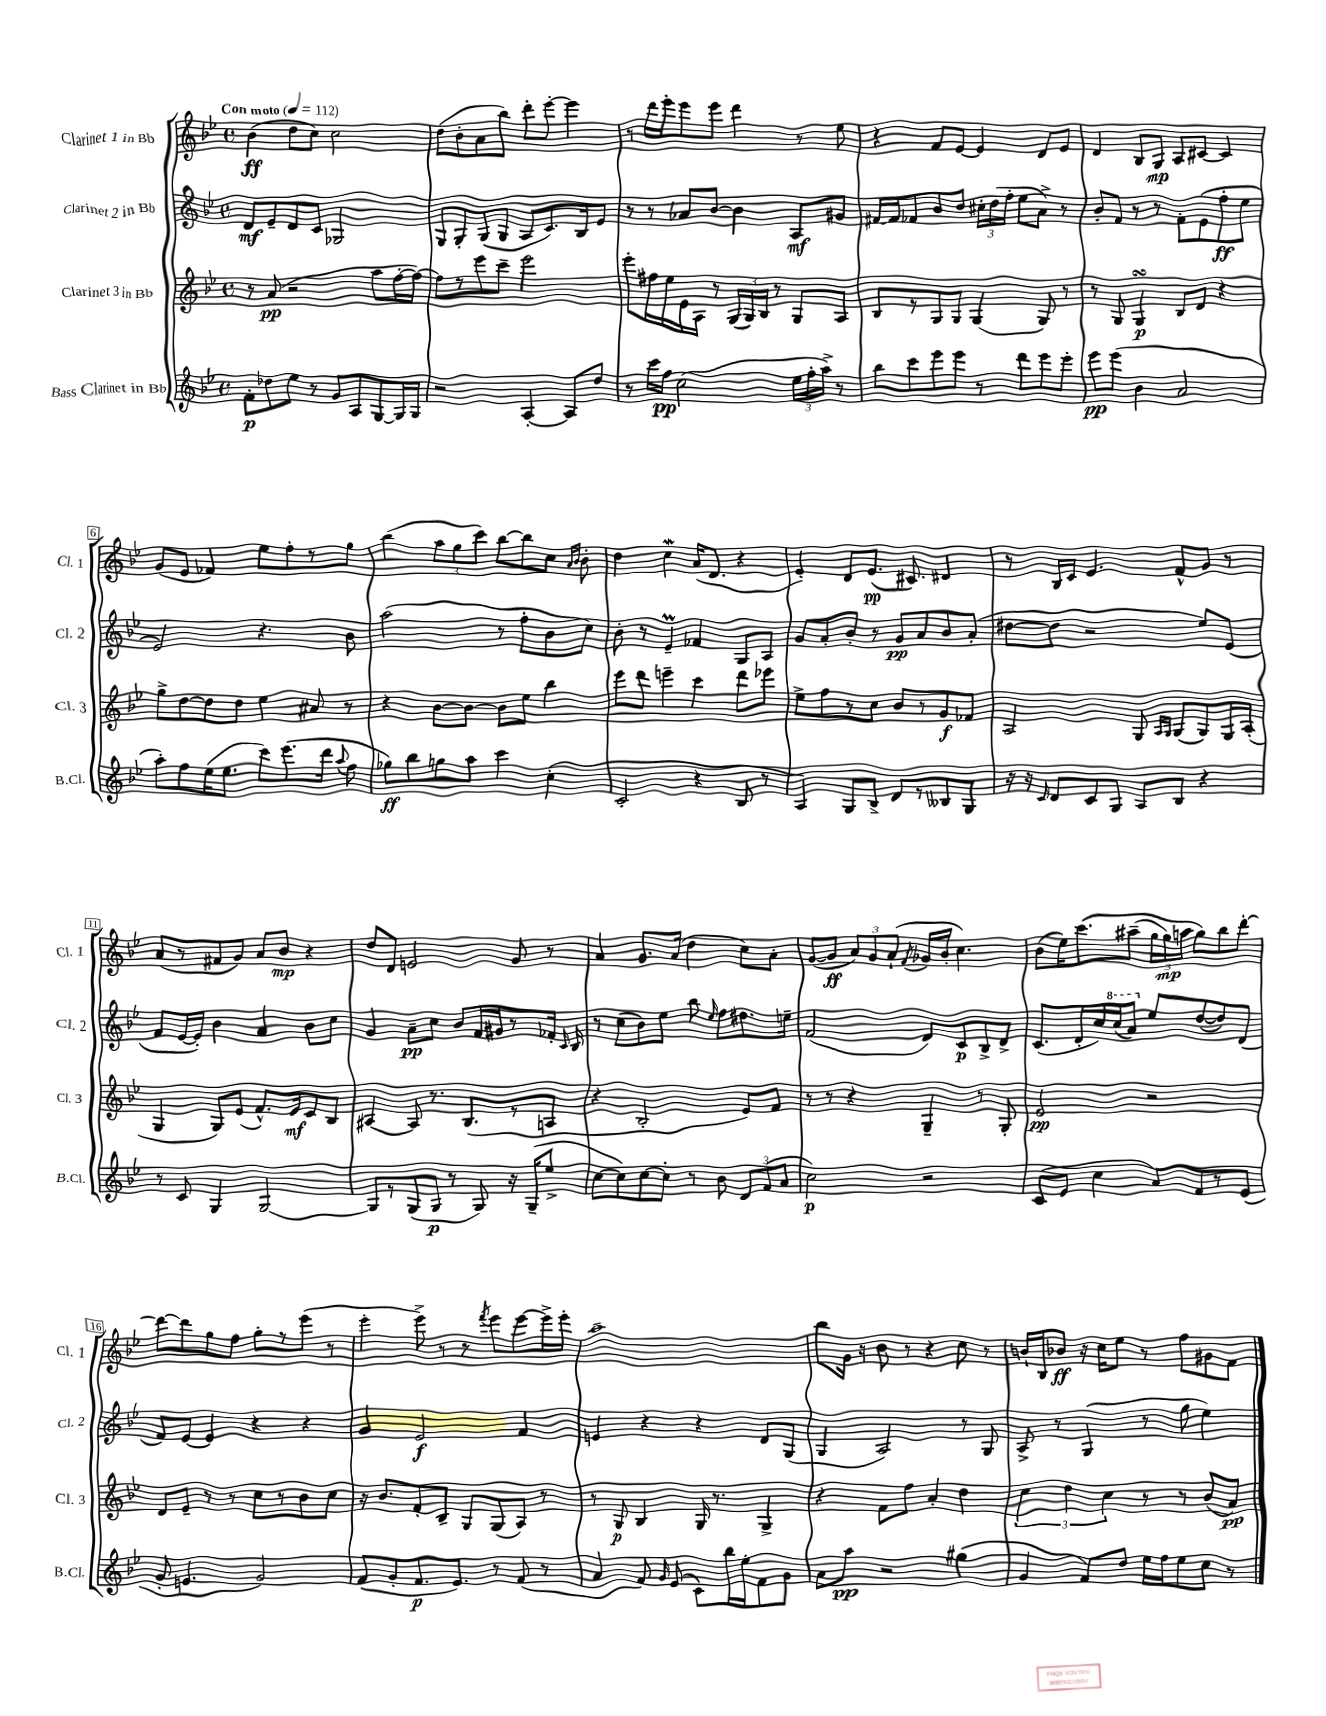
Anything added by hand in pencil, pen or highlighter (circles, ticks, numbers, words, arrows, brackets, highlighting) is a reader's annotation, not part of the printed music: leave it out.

**kern	**kern	**kern	**kern
*staff4	*staff3	*staff2	*staff1
*clefG2	*clefG2	*clefG2	*clefG2
*k[b-e-]	*k[b-e-]	*k[b-e-]	*k[b-e-]
*M4/4	*M4/4	*M4/4	*M4/4
*met(c)	*met(c)	*met(c)	*met(c)
*MM112	*MM112	*MM112	*MM112
8f'	8r	8d	(4b-
8dd-	(8a	8e-~	.
8ee-	2r	8d	8dd
8r	.	8c	8cc)
8g	.	2G-	2cc
8A	.	.	.
[8G	8aa	.	.
16G]	[16ff'	.	.
16G	16ff_)	.	.
=	=	=	=
2r	8ff]	8G	(8dd
.	8r	8G'	8b-'
.	8eee-	(8G	8a
.	8ccc~	8G	8bb-)
[4A'	2eee-	8A	8ddd'
.	.	8.c)	[8eee-'
8A]	.	.	4eee-]
.	.	16B-	.
8dd	.	8e-	.
=	=	=	=
8r	8eee-'	8r	8r
16ccc	16ff#	8r	16ddd
16ff	16ee-	.	16eee-'
(2cc	16e-	8a-	8eee-
.	16A	.	.
.	8r	[8b-	8eee-
.	(24G	4b-]	4ddd
.	24G)	.	.
.	24B-	.	.
.	8r	.	.
24ee-	8G	8A	8r
24ff'	.	.	.
24aa^)	.	.	.
8r	8A	8g#	8ee-
=	=	=	=
8bb-	8B-	[16f#	4r
.	.	16f#]	.
8ccc	8r	8f-	.
8eee-	8G	8b-	8f
8eee-	8G	8dd	[8e-
8r	(4G	24cc#'	4e-]
.	.	(24dd	.
.	.	24ff'	.
8ddd	.	8ee-	.
8eee-	8G)	8a^)	8d
8eee-'	8r	8r	8e-
=	=	=	=
8eee-	8r	8b-'	4d
(8eee-	8G	8f	.
4b-	4G	8r	8B-
.	.	8r	8G
2a	8B-	8f'	8A
.	8d	(8e-	[8c#
.	4r	8ff'	4c#]
.	.	8ee-	.
=	=	=	=
8aa')	8gg^	2e-)	(8g
8ff	[8dd	.	8e-
(16ee-	8dd]	.	4f-)
8.ee-	.	.	.
.	8dd	.	.
8ccc)	4ee-	4.r	8ee-
(8.eee-	.	.	8ff'
.	8a#	.	8r
16ddd	.	.	.
8qqaa	.	.	.
8ff	8r	8b-	8gg
=	=	=	=
8gg-)	4r	(2aa	(4bb-
8bb-	.	.	.
8gg	[8b-	.	12aa
.	.	.	12gg
8aa	8b-_	.	.
.	.	.	12ccc)
4ccc	8b-]	8r	[8bb-
.	8ee-	8ff'	8bb-]
(4cc'	4bb-	8b-	8cc
.	.	.	16qqa
.	.	.	16qqb-
.	.	8cc)	8b-'
=	=	=	=
2c'	8eee-	8b-'	4dd
.	8ddd	8r	.
.	4eee~	4e-~	4cc
4r	4ccc	4f-	(16a
.	.	.	8.d
8B-	8ddd	8G	4r
8r	8eee-	8A	.
=	=	=	=
4A)	8ee-^	8g	4e-')
.	8ff	8a'	.
8G	8r	8b-'	8d
8B-^	8cc	8r	(8.e-
8d	8b-	8g	.
.	.	.	8.c#)
8r	8r	8a	.
8B--	8g	8b-	4d#
8G	8f-	(8a'	.
=	=	=	=
16r	2A	[8dd#	8r
16r	.	.	.
16qqc	.	.	.
8d	.	8dd#]	16B-
.	.	.	16c
8c	.	2r	4.e-
8G	.	.	.
8A	8G	.	.
.	16qqA	.	.
.	16qqG	.	.
8B-	(8G	.	8f^^
4r	8G)	8ee-)	8g
.	16G	(8e-	8r
.	(16A'	.	.
=	=	=	=
8r	4G	8f	(8a
8c	.	[16e-	8r
.	.	16e-'])	.
4G	8G)	4b-	8f#
.	(8e-	.	8g)
[2G	8.f^^)	4a	8a
.	.	.	8b-
.	16e-	.	.
.	8c	8b-	4r
.	8B-	8cc	.
=	=	=	=
8G]	[4A#	4g	8dd
8r	.	.	8d
(8G	8A#]	8a~	2e
8G	8.r	8cc	.
8r	.	8b-	.
.	(8.B-	.	.
8G)	.	16f	.
.	.	16g#	.
16r	8r	8r	8g
(16G~	.	.	.
8ee-^	8A	16f-'	8r
.	.	16qqc	.
.	.	16B-	.
=	=	=	=
[8cc	4r	8r	4a
8cc])	.	(8cc	.
[8cc	2B-'	8b-)	8.g
8cc']	.	8ee-	.
.	.	.	(16a
8r	.	8bb-	4dd
.	.	16qqee-	.
8b-	.	8ff	.
12d	8e-)	8.dd#	8cc)
(12f	.	.	.
.	8f	.	8a'
12a	.	.	.
.	.	16ee~	.
=	=	=	=
2cc)	8r	(2f	([8g
.	8r	.	8g]
.	4r	.	12a)
.	.	.	12g
.	.	.	(12a`
.	.	.	8qf
2r	4G~	8d)	16g-
.	.	.	16b-'
.	.	8c	4.cc)
.	8r	8B-^	.
.	8G'	8d^	.
=	=	=	=
(8c	2e-	(8.c	(8b-
8e-	.	.	16ee-)
.	.	16d'	&(8.ccc
4cc	.	16cc)	.
.	.	(16ccc	.
.	.	8aa)	(8aa#~
8a)	2r	8ee-	24gg
.	.	.	24gg)
.	.	.	24aa
8f	.	([8dd	8gg&)
8r	.	8dd])	8bb-
(8e-	.	(8d	[8ddd'
=	=	=	=
8g'	8d	8f)	8ddd_
4.e	8e-~	[8e-	8ddd]
.	8r	4e-]	8gg
.	8r	.	8ff
2g)	8cc	4r	8gg'
.	8r	.	8r
.	8b-	4r	(8eee-
.	8cc	.	8r
=	=	=	=
(8f	16r	4g	4eee-'
.	8.b-	.	.
8g'	.	.	.
8.f	8f'	2e-	8eee-^)
.	8B-~	.	8r
8.e-)	.	.	.
.	8G	.	8r
.	.	.	8qfff
8r	(8G	.	8eee-
(8f	8A)	4f	[8eee-
8r	8r	.	16eee-^]
.	.	.	16eee-'
=	=	=	=
4a	8r	4e	1aa~
.	8G	.	.
8f)	4B-	4r	.
16qqg	.	.	.
(8e-	.	.	.
8c)	16G	4r	.
.	8.r	.	.
16bb-	.	.	.
16ee-'	.	.	.
8f	4G^	8d	.
8g	.	(8G	.
=	=	=	=
8a	4r	4G	8bb-
8aa	.	.	16g
.	.	.	16r
2r	8f	2A)	8b-
.	8ff	.	8r
.	4a'	.	4r
(4gg#	4dd	8r	8cc
.	.	8G	8r
=	=	=	=
4g	6cc	8A^	16b`
.	.	.	16B-
.	.	8r	8b-
.	6dd	.	.
8f)	.	(4G	16r
.	.	.	16cc
.	6cc	.	.
8dd	.	.	8ee-
16ee-	8r	8r	8r
16ff	.	.	.
8ee-	8r	8gg	8ff
8cc	(8b-	4ee-)	8g#
8r	8a)	.	8f
==	==	==	==
*-	*-	*-	*-
